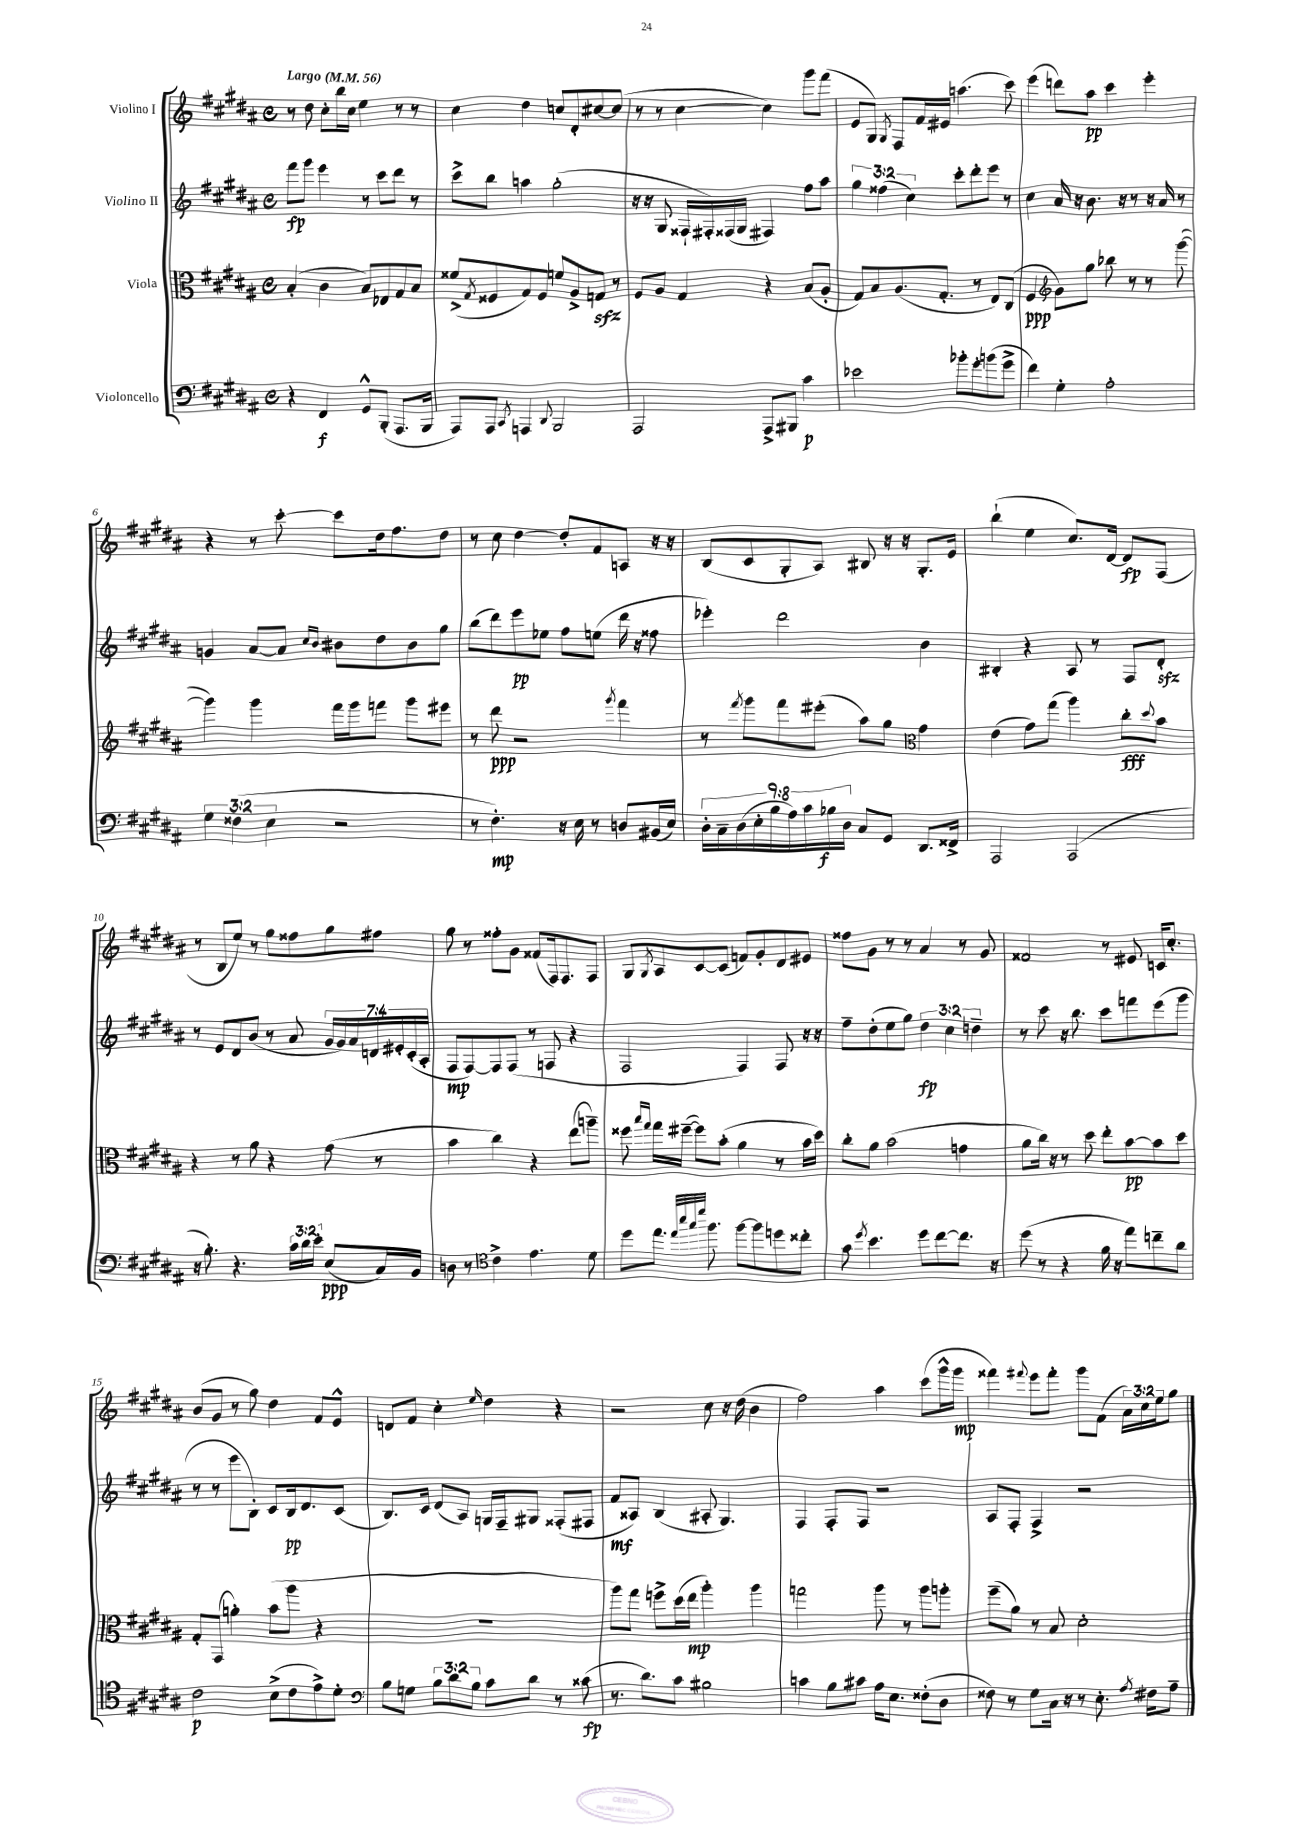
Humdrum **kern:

**kern	**kern	**kern	**kern
*staff4	*staff3	*staff2	*staff1
*clefF4	*clefC3	*clefG2	*clefG2
*k[f#c#g#d#a#]	*k[f#c#g#d#a#]	*k[f#c#g#d#a#]	*k[f#c#g#d#a#]
*M4/4	*M4/4	*M4/4	*M4/4
*met(c)	*met(c)	*met(c)	*met(c)
*MM56	*MM56	*MM56	*MM56
4r	(4B'	8fff#	8r
.	.	8ggg#	8dd#
4FF#	4c#	4eee	8cc#'
.	.	.	16bb
.	.	.	16cc#
8GG#^^	8B)	8r	4ee
(8BBB'	8E-	8ccc#	.
8.AAA#	8G#	8ddd#	8r
.	8B	8r	8r
16BBB	.	.	.
=	=	=	=
8AAA#)	(8f##^	8ccc#^	4cc#
.	8qG#	.	.
8AAA#	8F##	8bb	.
8qCC#	.	.	.
4AAA	8G#)	4aa	4dd#
.	8F##	.	.
8qqDD#	.	.	.
2BBB	8f	(2gg#'	8cc
.	8A#^	.	8d#'
.	8G	.	[8cc#
.	8r	.	(8cc#]
=	=	=	=
2AAA#	8F#	16r	8r
.	.	16r	.
.	8A#	8G#	8r
.	4G#	16F##`	[4cc#
.	.	16F#')	.
.	.	(16F##	.
.	.	16G#	.
8AAA#^	4r	4F#)	4cc#])
8BBB#	.	.	.
4c#	(8B	8ff#	8ggg#
.	8A#'	8aa#	(8fff#
=	=	=	=
2e-	8G#)	6gg#	8e
.	8B	.	8G#)
.	.	(6ff##	.
.	.	.	8qG#
.	(8.A#	.	8F#
.	.	6cc#)	.
.	.	.	16f#
.	8.G#'	.	16e#
8b-'	.	8ccc#'	(4.aa
8g#'	8r	8ddd#'	.
(8b	8E)	8eee	.
8g#^	(8C#	8r	8ccc#)
=	=	=	=
4f#)	4F#	4cc#	(4eee
*	*clefG2	*	*
4G#'	8g#)	16a#	8ddd)
.	.	16r	.
.	8gg#	8.b	8aa#
2A#'	8bb-	.	4ccc#
.	.	16r	.
.	8r	8r	.
.	8r	16r	4eee'
.	.	16a#	.
.	([8ggg#	8r	.
=	=	=	=
6G#	4ggg#])	4g	4r
(6F##	.	.	.
.	4ggg#	[8a#	8r
6E	.	.	.
.	.	8a#]	[8ccc#'
.	.	16qqcc#	.
.	.	16qqb	.
2r	16fff#	8b#	8ccc#]
.	16ggg#	.	.
.	8fff	8dd#	16dd#
.	.	.	8.ff#
.	8ggg#	8b#	.
.	8eee#	8gg#	8dd#
=	=	=	=
8r	8r	(8bb	8r
4.F#')	8ddd#	8ddd#)	8cc#
.	2r	8eee	[4dd#
.	.	8ee-	.
16r	.	8ff#	8dd#']
16E	.	.	.
8r	.	(8ee	8f#
.	8qggg#	.	.
8D	4fff#	16ddd#	8A
.	.	16r	.
(16BB#	.	8ff##	16r
16E)	.	.	16r
=	=	=	=
18D#'	8r	4eee-')	(8B
18C#~	.	.	.
(18D#	.	.	.
.	8qfff#	.	.
.	8ggg#	.	8c#
18E'	.	.	.
18B	.	.	.
.	8fff#	2ddd#	8G#'
18A#)	.	.	.
18c#	.	.	.
.	(8eee#'	.	8A#)
18B-	.	.	.
18D#	.	.	.
8C#	8aa#)	.	8B#
8GG#	8gg#	.	16r
.	.	.	16r
*	*clefC3	*	*
8.DD#	4g#	4b	8.G#'
16FF##^	.	.	16e
=	=	=	=
2AAA#	(4e	4B#'	(4bb`
.	8g#)	4r	4ee
.	(8gg#	.	.
(2AAA#	4aa#)	8A#	8.cc#)
.	.	8r	.
.	.	.	[16d#
.	8cc#'	8F#	8d#]
.	8qqdd#	.	.
.	8b	8d#'	(8F#
=	=	=	=
16r	4r	8r	8r
8.B')	.	.	.
.	.	8e	8B
4.r	8r	8d#	8ee)
.	8a#	(8b	8r
.	4r	8r	8gg#
24c#	.	8a#	8ff##
24d#	.	.	.
24e'	.	.	.
(8E	(8g#	28g#	8gg#
.	.	28g#)	.
.	.	28a#	.
.	.	28d	.
16C#)	8r	.	8ff#
.	.	28e#'	.
.	.	(28c#'	.
16BB	.	.	.
.	.	28A#'	.
=	=	=	=
8D	4b	8F#	8gg#
8r	.	[8F#)	8r
*clefC4	*	*	*
4c#^	4cc#)	8F#]	8ff##'
.	.	(8F#	8g#
4.e	4r	8r	(8f##
.	.	8F	16F#)
.	.	.	8.F#
.	(8ee	4r	.
8d#	8aa~)	.	8F#
=	=	=	=
8dd#	8ff##	2F#	8G#
.	16qqbb	.	.
.	16qqgg#	.	8qG#
8.ee	16gg#	.	8A#
.	([16ff#~	.	.
.	8ff#])	.	[8c#
32qqee	.	.	.
32qqbb	.	.	.
32qqgg#	.	.	.
32qqddd#	.	.	.
8.ff#	.	.	.
.	(8b'	.	(8c#]
[8ff#	4a#	4F#)	8f)
8ff#]	.	.	8g#'
8dd	8r	8F#	8d#
8cc##'	16b	16r	8e#
.	16dd#)	16r	.
=	=	=	=
8g#	8cc#'	8ff#~	8ff##
8qdd#	.	.	.
4.b	8a#	(8dd#'	8g#
.	(2b	8ee	8r
.	.	8gg#)	8r
8dd#	.	6dd#	4a#
[8cc#	.	.	.
.	.	6cc#	.
8.cc#]	4g	.	8r
.	.	6dd~	.
.	.	.	8g#
16r	.	.	.
=	=	=	=
(8dd#	8a#	8r	2f##
8r	16cc#)	8ccc#	.
.	16r	.	.
4r	8r	16r	.
.	.	8.bb	.
.	8dd#	.	.
16f#	8ee'	8ccc#	8r
16r	.	.	.
8ee)	[8b	8fff	8e#
8cc~	8b]	(8eee	16c
.	.	.	8.cc#'
8a#	8dd#	8ggg#	.
=	=	=	=
2c#	8G#'	8r	(8b
.	(8GG#	8r	8g#
.	4a')	8eee	8r
.	.	8B')	8gg#)
(8B^	(8b	8c#	4dd#
8c#	8aa#	16B	.
.	.	8.d#	.
8e^)	4r	.	8f#
8d#'	.	(8c#	8e^^
=	=	=	=
*clefF4	*	*	*
8B	1r	8.B)	8d
8G	.	.	8f#
.	.	16c#	.
12B	.	(8d#	4cc#'
12d#	.	.	.
.	.	8A#)	.
12B	.	.	.
.	.	.	16qqee
8c#	.	16G	4dd#
.	.	16F#~	.
8d#	.	8G#	.
8r	.	(8F##'	4r
(8c##	.	8F#	.
=	=	=	=
8.r	8aa#)	8f#	2r
.	8gg#	8A##)	.
8.d#)	.	.	.
.	8ff^	(4B	.
8c#	(16dd#	.	.
.	16ee	.	.
2B#	4aa#')	8A#'	8cc#
.	.	4.G#)	16r
.	.	.	(16dd#
.	4aa#	.	4b
=	=	=	=
4c	2gg	4F#	2ff#)
8B	.	8F#'	.
8c#	.	8F#	.
16A#	8aa#	2r	4aa#
8.E	.	.	.
.	8r	.	.
(8F##'	8aa#	.	(8ccc#
8D#	8aa'	.	16ggg#^^
.	.	.	16ggg#
=	=	=	=
8F##)	(8ff#~	8A#	4fff##)
8r	8a#)	8F#'	.
.	.	.	8qqfff#
8G#	8r	4F#^	8eee
16C#	8B	.	8fff#'
16r	.	.	.
8r	2d#'	2r	8ggg#
8.E'	.	.	(8f#
.	.	.	24a#)
.	.	.	24cc#
8qA#	.	.	.
16F#	.	.	.
.	.	.	24ee
8A#~	.	.	8gg#
==	==	==	==
*-	*-	*-	*-
